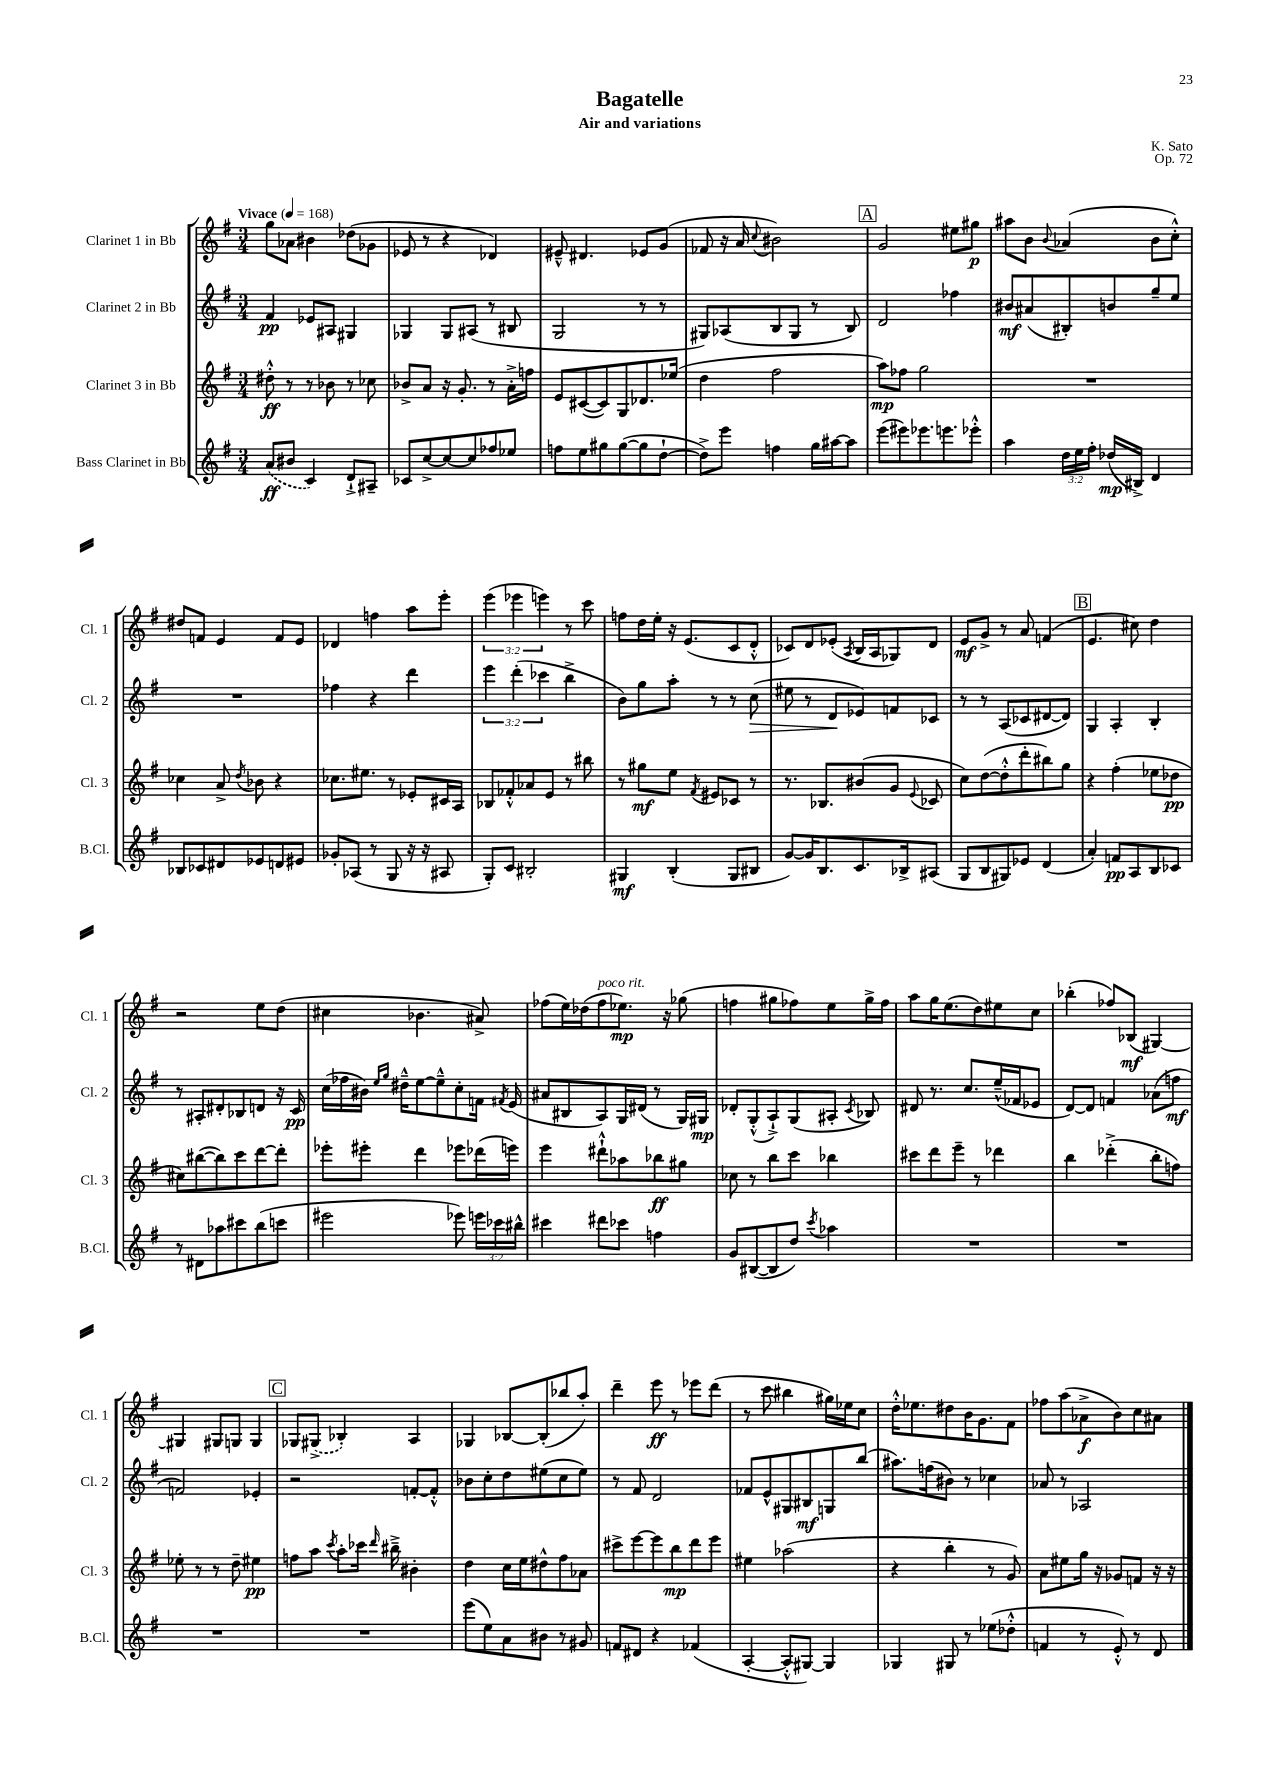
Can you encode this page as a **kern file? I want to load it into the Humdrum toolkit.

**kern	**kern	**kern	**kern
*staff4	*staff3	*staff2	*staff1
*clefG2	*clefG2	*clefG2	*clefG2
*k[f#]	*k[f#]	*k[f#]	*k[f#]
*M3/4	*M3/4	*M3/4	*M3/4
*MM168	*MM168	*MM168	*MM168
(8a	8dd#'^^	4f#	8gg
8b#	8r	.	8a-
4c)	8r	8e-	4b#
.	8b-	8A#	.
8d`^	8r	4G#	(8dd-
8A#~	8cc-	.	8g-
=	=	=	=
8c-	8b-^	4G-	8e-
[8cc^	8a	.	8r
8cc_	16r	8G-	4r
.	8.g'	.	.
8cc]	.	(8A#	.
8ff-	8r	8r	4d-)
8ee-	16a'^	8B#	.
.	16ff	.	.
=	=	=	=
8ff	8e	2G	8e#~^^
8ee	([8c#	.	4.d#
8gg#	8c#])	.	.
([8gg#	8G	.	.
8gg#]	8.d-	8r	8e-
[8dd`	.	8r	(8g
.	(16ee-	.	.
=	=	=	=
8dd^])	4dd	8G#)	8f-
8eee	.	(8A-	16r
.	.	.	16a
.	.	.	8qqcc
4ff	2ff#	8B	2b#)
.	.	8G#	.
16gg	.	8r	.
[16aa#	.	.	.
8aa#]	.	8B)	.
=	=	=	=
(8eee	8aa)	2d	2g
8eee#)	8ff-	.	.
8.eee-	2gg	.	.
8.eee	.	.	.
.	.	4ff-	8ee#
8eee-'^^	.	.	8gg#
=	=	=	=
4aa	2.r	8b#	8aa#
.	.	(8a#	8b
.	.	.	8qqb
24dd	.	8B#')	(4a-
24ee	.	.	.
24ff#'	.	.	.
(16dd-	.	8b	.
16B#^)	.	.	.
4d	.	8gg~	8b
.	.	8ee	8cc'^^)
=	=	=	=
8B-	4cc-	2.r	8dd#
8c-	.	.	8f
8d#	8a^	.	4e
.	8qdd	.	.
8e-	8b-	.	.
8d	4r	.	8f
8e#	.	.	8e
=	=	=	=
8g-'	8.cc-	4ff-	4d-
(8A-	.	.	.
.	8.ee#	.	.
8r	.	4r	4ff
8G	8r	.	.
16r	8e-'	4ddd	8aa
16r	.	.	.
8A#	16c#	.	8eee'
.	16A	.	.
=	=	=	=
8G')	8B-	6eee	(6eee
8c	8f-'^^	.	.
.	.	(6ddd'	6eee-
2B#'	8a-	.	.
.	.	6ccc-	6eee)
.	8e	.	.
.	8r	4bb^	8r
.	8bb#	.	8ccc
=	=	=	=
4G#	8r	8b)	8ff
.	8gg#	8gg	16dd
.	.	.	16ee'
(4B'	8ee	8aa'	16r
.	.	.	(8.e
.	8qf#	.	.
.	8e#	8r	.
8G#	8c-	8r	8c
8B#	8r	(8cc	8d'^^
=	=	=	=
[8g)	8.r	8ee#	8c-)
16g]	.	8r	8d
8.B	8.B-	.	.
.	.	8d	(8e-'
.	.	.	8qA
8.c	(8b#	8e-)	16B
.	.	.	16A
.	8g	8f	8G-)
16B-^	.	.	.
.	8qqe	.	.
(8A#	8c-	8c-	8d
=	=	=	=
8G	8cc)	8r	8e
8B	([8dd	8r	8g^
8G#)	8dd'^^]	(8A	8r
8e-	8ddd'	8c-	8a
(4d	8bb#)	[8d#	(4f
.	8gg	8d#])	.
=	=	=	=
4a')	4r	4G	4.e
8f	(4ff#'	4A'	.
8A	.	.	8cc#)
8B	8ee-	4B'	4dd
8c-	8dd-	.	.
=	=	=	=
8r	8cc#)	8r	2r
8d#	([8bb#	8A#'	.
8aa-	8bb#])	8d#'	.
8ccc#	8ccc	8B-	.
(8bb	[8ddd	8d	8ee
8ccc	8ddd']	16r	(8dd
.	.	16c	.
=	=	=	=
2eee#	8eee-'	(16cc	4cc#
.	.	16ff-	.
.	8eee#'	16b#)	.
.	.	16qqee	.
.	.	16qqgg	.
.	.	16dd#~^^	.
.	4ddd	[8ee	4.b-
.	.	8ee~^^]	.
8eee-)	8eee-	8cc'	.
24eee	(16ddd-	16f	8a#^)
24ccc-	.	.	.
.	.	8qf#	.
.	16eee)	(16e	.
24bb#^^	.	.	.
=	=	=	=
4ccc#	4eee	8a#	(8ff-
.	.	8B#	16ee)
.	.	.	(16dd-
8ddd#	8ddd#`^^	8A)	8ff-
8ccc-	8aa-	16G	8.ee-)
.	.	(16d#	.
4ff	8bb-	8r	.
.	.	.	16r
.	8gg#	16G)	(8gg-
.	.	16G#	.
=	=	=	=
8g	8cc-	8d-'	4ff
([8B#	8r	(8G'^^	.
8B#]	8bb	8A`^)	8gg#
8dd)	8ccc	(8G	8ff-)
8qccc	.	.	.
4aa-	4bb-	8A#'	8ee
.	.	8qc	.
.	.	8B-)	16gg#^
.	.	.	16ff-
=	=	=	=
2.r	8ccc#	8d#	8aa
.	8ddd	8.r	16gg
.	.	.	(8.ee
.	8eee~	.	.
.	.	8.cc	.
.	8r	.	8dd)
.	4ddd-	(16ee~^^	8ee#
.	.	16f-	.
.	.	8e-	8cc
=	=	=	=
2.r	4bb	[8d)	(4bb-'
.	.	8d]	.
.	(4ddd-'^	4f	8ff-)
.	.	.	(8B-
.	8bb'	(8a-	[4G#)
.	8ff)	8ff	.
=	=	=	=
2.r	8ee-'	2f)	4G#]
.	8r	.	.
.	8r	.	8G#
.	8dd~	.	8G
.	4ee#	4e-'	4G
=	=	=	=
2.r	8ff	2r	8G-
.	8aa	.	(8G#^
.	8qccc	.	.
.	8aa'	.	4B-')
.	16ccc-	.	.
.	16qqddd	.	.
.	16bb#~^	.	.
.	4b#'	[8f'	4A
.	.	8f'^^]	.
=	=	=	=
(8eee	4dd	8b-	4G-
8ee)	.	8cc'	.
8a	16cc	8dd	[8B-
.	16ee	.	.
8b#	8dd#^^	(8ee#	(8B-']
8r	8ff#	8cc	8bb-
8g#	8a-	8ee#)	8aa')
=	=	=	=
8f	8ccc#^	8r	4ddd~
8d#	[8eee	8f#	.
4r	8eee]	2d	8eee
.	8bb	.	8r
(4f-	8ddd	.	8eee-
.	8eee	.	(8ddd
=	=	=	=
[4A'	4ee#	8f-	8r
.	.	8e^^	8ccc
8A'^^]	(2aa-	8G#	4bb#
[8G#)	.	8B#	.
4G#]	.	8G	16gg#)
.	.	.	16ee-
.	.	(8bb	8cc
=	=	=	=
4G-	4r	8.aa#)	16dd'^^
.	.	.	8.ee-
.	.	(16ff	.
8G#	4bb'	8b#)	8dd#
8r	.	8r	16b
.	.	.	8.g
(8ee-	8r	4cc-	.
8dd-'^^	8g)	.	8f#
=	=	=	=
4f	8a	8a-	8ff-
.	8ee#	8r	(8aa
8r	16gg	2A-	8a-^
.	16r	.	.
8e'^^)	8g-	.	8b)
8r	8f	.	8cc
8d	16r	.	8a#
.	16r	.	.
==	==	==	==
*-	*-	*-	*-
